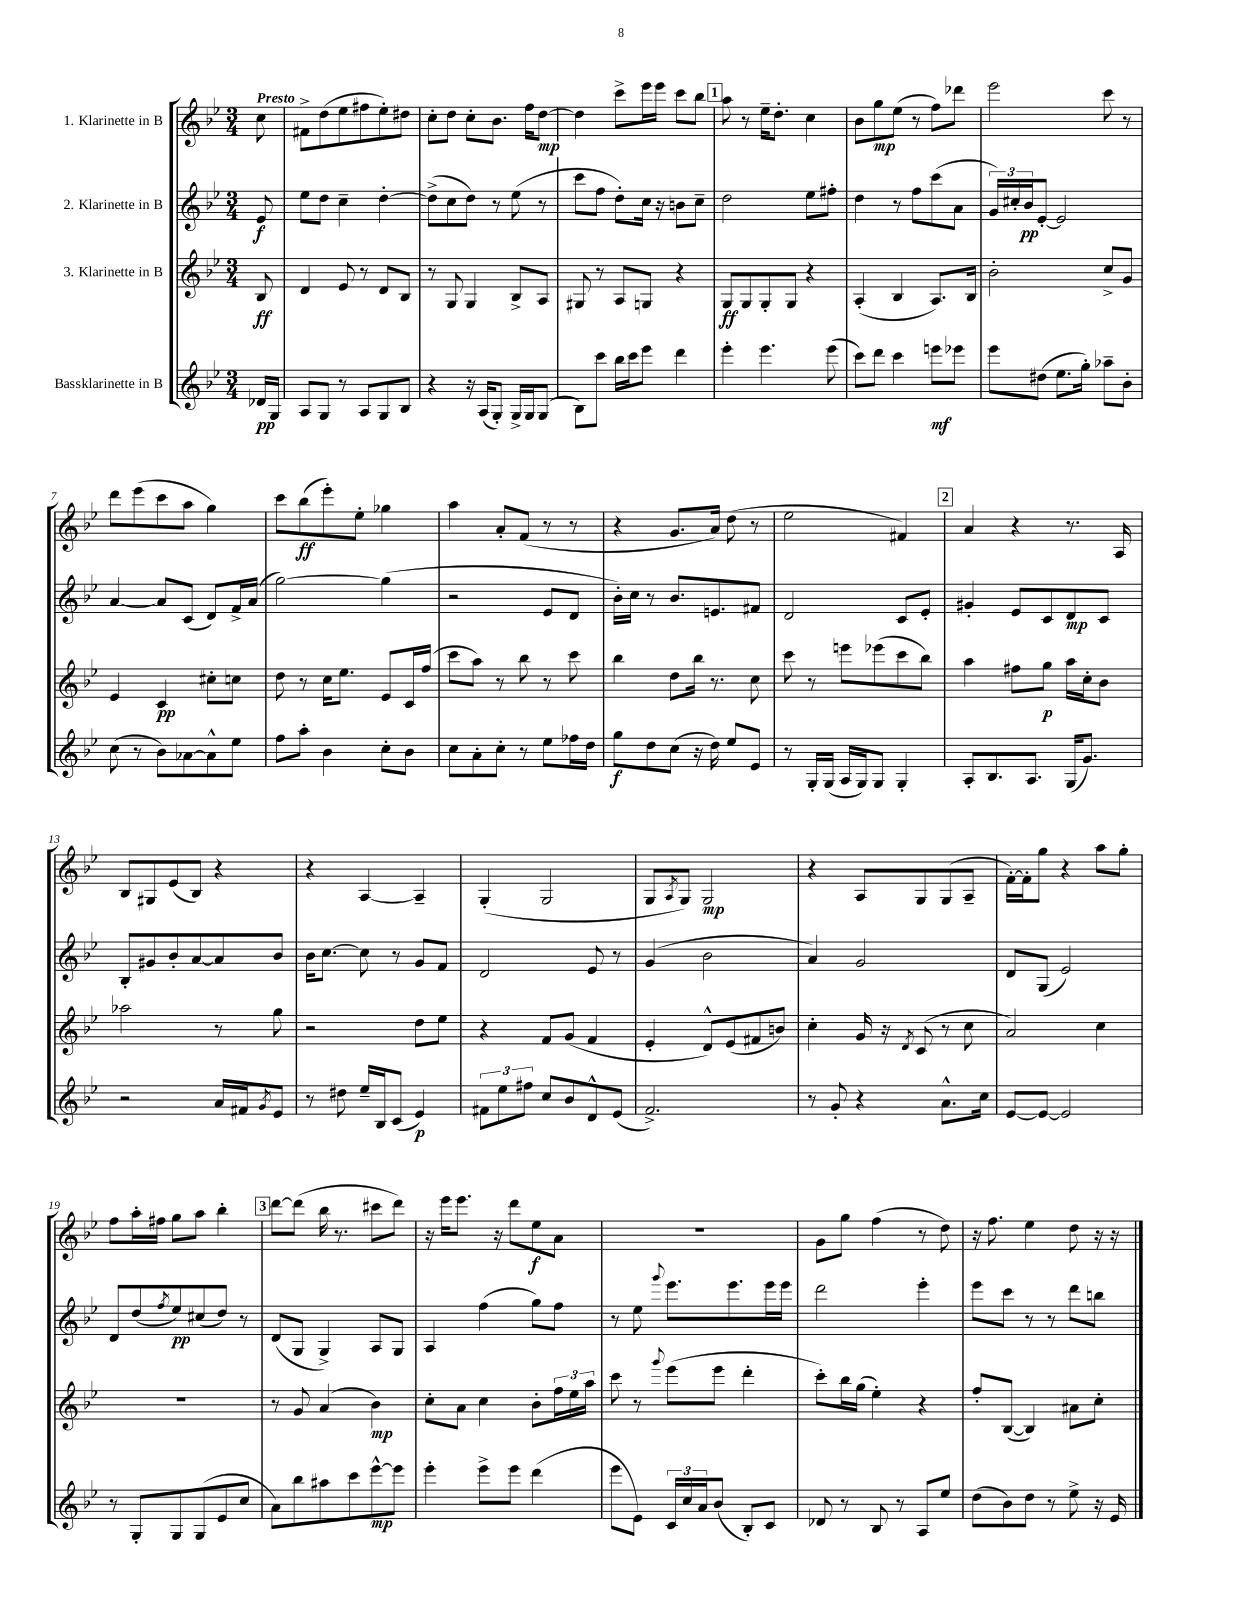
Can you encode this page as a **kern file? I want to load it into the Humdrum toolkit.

**kern	**dynam	**kern	**dynam	**kern	**dynam	**kern	**dynam
*part4	*part4	*part3	*part3	*part2	*part2	*part1	*part1
*staff4	*staff4	*staff3	*staff3	*staff2	*staff2	*staff1	*staff1
*I"Bassklarinette in B	*	*I"3. Klarinette in B	*	*I"2. Klarinette in B	*	*I"1. Klarinette in B	*
*clefG2	*	*clefG2	*	*clefG2	*	*clefG2	*
*k[b-e-]	*	*k[b-e-]	*	*k[b-e-]	*	*k[b-e-]	*
*M3/4	*	*M3/4	*	*M3/4	*	*M3/4	*
=	=	=	=	=	=	=	=
!	!	!	!	!	!	!LO:TX:a:B:t=Presto	!
16d-X/LL	pp	8B-/	ff	8e-/	f	8cc\	.
16G/JJ	.	.	.	.	.	.	.
=1	=1	=1	=1	=1	=1	=1	=1
8A/L	.	4d/	.	8ee-\L	.	8f#X^\L	.
8G/J	.	.	.	8dd\J	.	(8dd\	.
8r	.	8e-/	.	4cc~\	.	8ee-\	.
8A/L	.	8r	.	.	.	8ff#X\	.
8G/	.	8d/L	.	[4dd'\	.	8ee-'\)	.
8B-/J	.	8B-/J	.	.	.	8dd#X\J	.
=2	=2	=2	=2	=2	=2	=2	=2
4r	.	8r	.	(8dd^\L]	.	8cc'\L	.
.	.	8G/	.	8cc\	.	8dd\J	.
16r	.	4G/	.	8dd\J)	.	8cc'\L	.
(16A/KL	.	.	.	.	.	.	.
8G'/J)	.	.	.	8r	.	8.b-\J	.
16G^/LL	.	8B-^/L	.	(8ee-\	.	.	.
16G/J	.	.	.	.	.	16ff\KL	.
(8G/J	.	8A/J	.	8r	.	[8dd\J	mp
=3	=3	=3	=3	=3	=3	=3	=3
8B-\L)	.	8G#X/	.	8ccc\L	.	4dd\]	.
8ccc\J	.	8r	.	8ff\J	.	.	.
16bb-\LL	.	8A/L	.	8dd'\L)	.	8ccc^\L	.
16ccc\J	.	.	.	.	.	.	.
8eee-\J	.	8Gn/J	.	16cc\Jk	.	16eee-\L	.
.	.	.	.	16r	.	16eee-\JJ	.
4ddd\	.	4r	.	8bn\L	.	8ccc\L	.
.	.	.	.	8cc~\J	.	8bb-\J	.
!!LO:REH:place=s1:t=1
=4	=4	=4	=4	=4	=4	=4	=4
4eee-'\	.	8G/L	ff	2dd\	.	8aa\	.
.	.	8G/	.	.	.	8r	.
4.eee-\	.	8G'/	.	.	.	16ee-~\KL	.
.	.	.	.	.	.	8.dd'\J	.
.	.	8G/J	.	.	.	.	.
.	.	4r	.	8ee-\L	.	4cc\	.
(8eee-\	.	.	.	8ff#X'\J	.	.	.
=5	=5	=5	=5	=5	=5	=5	=5
8ccc\L)	.	(4A'/	.	4dd\	.	8b-\L	.
8ddd\J	.	.	.	.	.	8gg\	mp
4ccc\	.	4B-/	.	8r	.	(8ee-\J	.
.	.	.	.	8ff\L	.	8r	.
8eeen\L	mf	8.A/L)	.	(8ccc\	.	8ff\L)	.
8eee-X\J	.	.	.	8a\J	.	8ddd-X\J	.
.	.	16B-/Jk	.	.	.	.	.
=6	=6	=6	=6	=6	=6	=6	=6
8eee-\L	.	2b-'\	.	24g/LL)	.	2eee-\	.
.	.	.	.	24cc#X'/	.	.	.
.	.	.	.	24b-/J	pp	.	.
(8dd#X\J	.	.	.	[8e-'/J	.	.	.
8.ee-\L	.	.	.	2e-/]	.	.	.
16gg'\Jk)	.	.	.	.	.	.	.
8aa-X~\L	.	8cc^/L	.	.	.	8ccc\	.
8b-'\J	.	8g/J	.	.	.	8r	.
!!LO:LB:g=z
=7	=7	=7	=7	=7	=7	=7	=7
(8cc\	.	4e-/	.	[4a/	.	8ddd\L	.
8r	.	.	.	.	.	(8eee-\	.
8b-\L)	.	4c/	pp	8a/L]	.	8ccc\	.
[8a-X\	.	.	.	(8c/J	.	8aa\J	.
8a-^^\]	.	8cc#X'\L	.	8d/L)	.	4gg\)	.
8ee-\J	.	8ccn\J	.	16f^/L	.	.	.
.	.	.	.	(16a/JJ	.	.	.
=8	=8	=8	=8	=8	=8	=8	=8
8ff\L	.	8dd\	.	[2gg\)	.	8ccc\L	.
8aa'\J	.	8r	.	.	.	(8bb-\	ff
4b-\	.	16cc\KL	.	.	.	8eee-'\)	.
.	.	8.ee-\J	.	.	.	.	.
.	.	.	.	.	.	8ee-'\J	.
8cc'\L	.	8e-/L	.	(4gg\]	.	4gg-X\	.
8b-\J	.	16c/L	.	.	.	.	.
.	.	(16ff/JJ	.	.	.	.	.
=9	=9	=9	=9	=9	=9	=9	=9
8cc\L	.	8ccc\L	.	2r	.	4aa\	.
8a'\	.	8aa\J)	.	.	.	.	.
8cc'\J	.	8r	.	.	.	8a'/L	.
8r	.	8bb-\	.	.	.	(8f/J	.
8ee-\L	.	8r	.	8e-/L	.	8r	.
16ff-X\L	.	8ccc\	.	8d/J	.	8r	.
16dd\JJ	.	.	.	.	.	.	.
=10	=10	=10	=10	=10	=10	=10	=10
8gg\L	f	4bb-\	.	16b-'\LL)	.	4r	.
.	.	.	.	16cc\JJ	.	.	.
8dd\	.	.	.	8r	.	.	.
(8cc\J	.	8dd\L	.	8.b-/L	.	8.g/L	.
16r	.	16bb-\Jk	.	.	.	.	.
16dd\)	.	8.r	.	8.en/	.	16a/Jk)	.
8ee-/L	.	.	.	.	.	(8dd\	.
8e-/J	.	8cc\	.	8f#X/J	.	8r	.
=11	=11	=11	=11	=11	=11	=11	=11
8r	.	8ccc\	.	2d/	.	2ee-\	.
16G'/LL	.	8r	.	.	.	.	.
(16G/JJ	.	.	.	.	.	.	.
16A/LL	.	8eeen\L	.	.	.	.	.
16G/J)	.	.	.	.	.	.	.
8G/J	.	(8eee-X\	.	.	.	.	.
4G'/	.	8ccc\	.	8c/L	.	4f#X/)	.
.	.	8bb-\J)	.	8e-'/J	.	.	.
!!LO:REH:place=s1:t=2
=12	=12	=12	=12	=12	=12	=12	=12
8A'/L	.	4aa\	.	4g#X'/	.	4a/	.
8.B-/	.	.	.	.	.	.	.
.	.	8ff#X\L	.	8e-/L	.	4r	.
8.A/J	.	.	.	.	.	.	.
.	.	8gg\J	p	8c/	.	.	.
(16G/KL	.	16aa\LL	.	8d/	mp	8.r	.
8.g/J)	.	16cc'\J	.	.	.	.	.
.	.	8b-\J	.	8c/J	.	.	.
.	.	.	.	.	.	16A/	.
!!LO:LB:g=z
=13	=13	=13	=13	=13	=13	=13	=13
2r	.	2aa-X\	.	8B-'/L	.	8B-/L	.
.	.	.	.	8g#X/	.	8G#X/	.
.	.	.	.	8b-'/	.	(8e-/	.
.	.	.	.	[8a/	.	8B-/J)	.
16a/LL	.	8r	.	8a/]	.	4r	.
16f#X/J	.	.	.	.	.	.	.
8qg/	.	.	.	.	.	.	.
8e-/J	.	8gg\	.	8b-/J	.	.	.
=14	=14	=14	=14	=14	=14	=14	=14
8r	.	2r	.	16b-\KL	.	4r	.
.	.	.	.	[8.cc\J	.	.	.
8dd#X\	.	.	.	.	.	.	.
16ee-~/LL	.	.	.	8cc\]	.	[4A/	.
16B-/J	.	.	.	.	.	.	.
(8c/J	.	.	.	8r	.	.	.
4e-/)	p	8dd\L	.	8g/L	.	4A~/]	.
.	.	8ee-\J	.	8f/J	.	.	.
=15	=15	=15	=15	=15	=15	=15	=15
12f#X\L	.	4r	.	2d/	.	(4G'/	.
12ee-\	.	.	.	.	.	.	.
12ff#X\J	.	.	.	.	.	.	.
8cc/L	.	8f/L	.	.	.	2G/	.
8b-/	.	(8g/J	.	.	.	.	.
8d^^/	.	4f/	.	8e-/	.	.	.
(8e-/J	.	.	.	8r	.	.	.
=16	=16	=16	=16	=16	=16	=16	=16
2.f^/)	.	4e-'/	.	(4g/	.	8G/L	.
.	.	.	.	.	.	8qA/	.
.	.	.	.	.	.	8G/J)	.
.	.	8d^^/L)	.	2b-\	.	2G/	mp
.	.	(8e-/	.	.	.	.	.
.	.	8f#X/	.	.	.	.	.
.	.	8bn/J)	.	.	.	.	.
=17	=17	=17	=17	=17	=17	=17	=17
8r	.	4cc'\	.	4a/)	.	4r	.
8g'/	.	.	.	.	.	.	.
4r	.	16g/	.	2g/	.	8A/L	.
.	.	16r	.	.	.	.	.
.	.	8qd/	.	.	.	.	.
.	.	(8c/	.	.	.	8G/	.
8.a^^\L	.	8r	.	.	.	(8G/	.
.	.	8cc\	.	.	.	8A~/J	.
16cc\Jk	.	.	.	.	.	.	.
=18	=18	=18	=18	=18	=18	=18	=18
[8e-/L	.	2a/)	.	8d/L	.	[16f'\LL)	.
.	.	.	.	.	.	16f'\J]	.
8e-/J_	.	.	.	(8G/J	.	8gg\J	.
2e-/]	.	.	.	2e-/)	.	4r	.
.	.	4cc\	.	.	.	8aa\L	.
.	.	.	.	.	.	8gg'\J	.
!!LO:LB:g=z
=19	=19	=19	=19	=19	=19	=19	=19
8r	.	2.r	.	8d/L	.	8ff\L	.
8G'/L	.	.	.	(8dd/	.	16aa'\L	.
.	.	.	.	.	.	16ff#X\JJ	.
.	.	.	.	8qff/	.	.	.
8G/	.	.	.	8ee-/)	pp	8gg\L	.
(8G/	.	.	.	(8cc#X/	.	8aa\J	.
8e-/	.	.	.	8dd/J)	.	4bb-'\	.
8cc/J	.	.	.	8r	.	.	.
!!LO:REH:place=s1:t=3
=20	=20	=20	=20	=20	=20	=20	=20
8a\L)	.	8r	.	(8d/L	.	[8ddd\L	.
8bb-\	.	8g/	.	8G/J	.	(8ddd\J]	.
8aa#X\	.	(4a/	.	4G^/)	.	16bb-\	.
.	.	.	.	.	.	8.r	.
8ccc\	.	.	.	.	.	.	.
[8eee-^^\	mp	4b-\)	mp	8A/L	.	8ccc#X\L	.
8eee-\J]	.	.	.	8G/J	.	8ddd\J)	.
=21	=21	=21	=21	=21	=21	=21	=21
4eee-'\	.	8cc'\L	.	4A/	.	16r	.
.	.	.	.	.	.	16eee-\KL	.
.	.	8a\J	.	.	.	8.eee-\J	.
8eee-^\L	.	4cc\	.	(4ff\	.	.	.
.	.	.	.	.	.	16r	.
8eee-\J	.	.	.	.	.	8ddd\L	.
(4ddd\	.	8b-'\L	.	8gg\L)	.	8ee-\	f
.	.	24ff\L	.	8ff\J	.	8a\J	.
.	.	24ee-\	.	.	.	.	.
.	.	24aa\JJ	.	.	.	.	.
=22	=22	=22	=22	=22	=22	=22	=22
8eee-\L	.	8ccc\	.	8r	.	2.r	.
8e-\J)	.	8r	.	8ee-\	.	.	.
.	.	8qqggg/	.	8qqggg/	.	.	.
24c/LL	.	(8eee-\L	.	8.eee-\L	.	.	.
24cc/	.	.	.	.	.	.	.
24a/J	.	.	.	.	.	.	.
(8b-/J	.	8eee-\J	.	.	.	.	.
.	.	.	.	8.eee-\	.	.	.
8B-'/L)	.	4ddd'\	.	.	.	.	.
8c/J	.	.	.	16eee-\L	.	.	.
.	.	.	.	16eee-\JJ	.	.	.
=23	=23	=23	=23	=23	=23	=23	=23
8d-X/	.	8ccc'\L)	.	2ddd\	.	8g\L	.
8r	.	16bb-\L	.	.	.	8gg\J	.
.	.	(16gg\JJ	.	.	.	.	.
8B-/	.	4ee-'\)	.	.	.	(4ff\	.
8r	.	.	.	.	.	.	.
8A/L	.	4r	.	4eee-'\	.	8r	.
8ee-/J	.	.	.	.	.	8dd\)	.
=24	=24	=24	=24	=24	=24	=24	=24
(8dd\L	.	8ff'/L	.	8eee-\L	.	16r	.
.	.	.	.	.	.	8.ff\	.
8b-\)	.	([8B-/J	.	8ccc\J	.	.	.
8dd\J	.	4B-/])	.	8r	.	4ee-\	.
8r	.	.	.	8r	.	.	.
8ee-^\	.	8a#X\L	.	8ddd\L	.	8dd\	.
16r	.	8cc'\J	.	8bbn\J	.	16r	.
16e-/	.	.	.	.	.	16r	.
==	==	==	==	==	==	==	==
*-	*-	*-	*-	*-	*-	*-	*-
